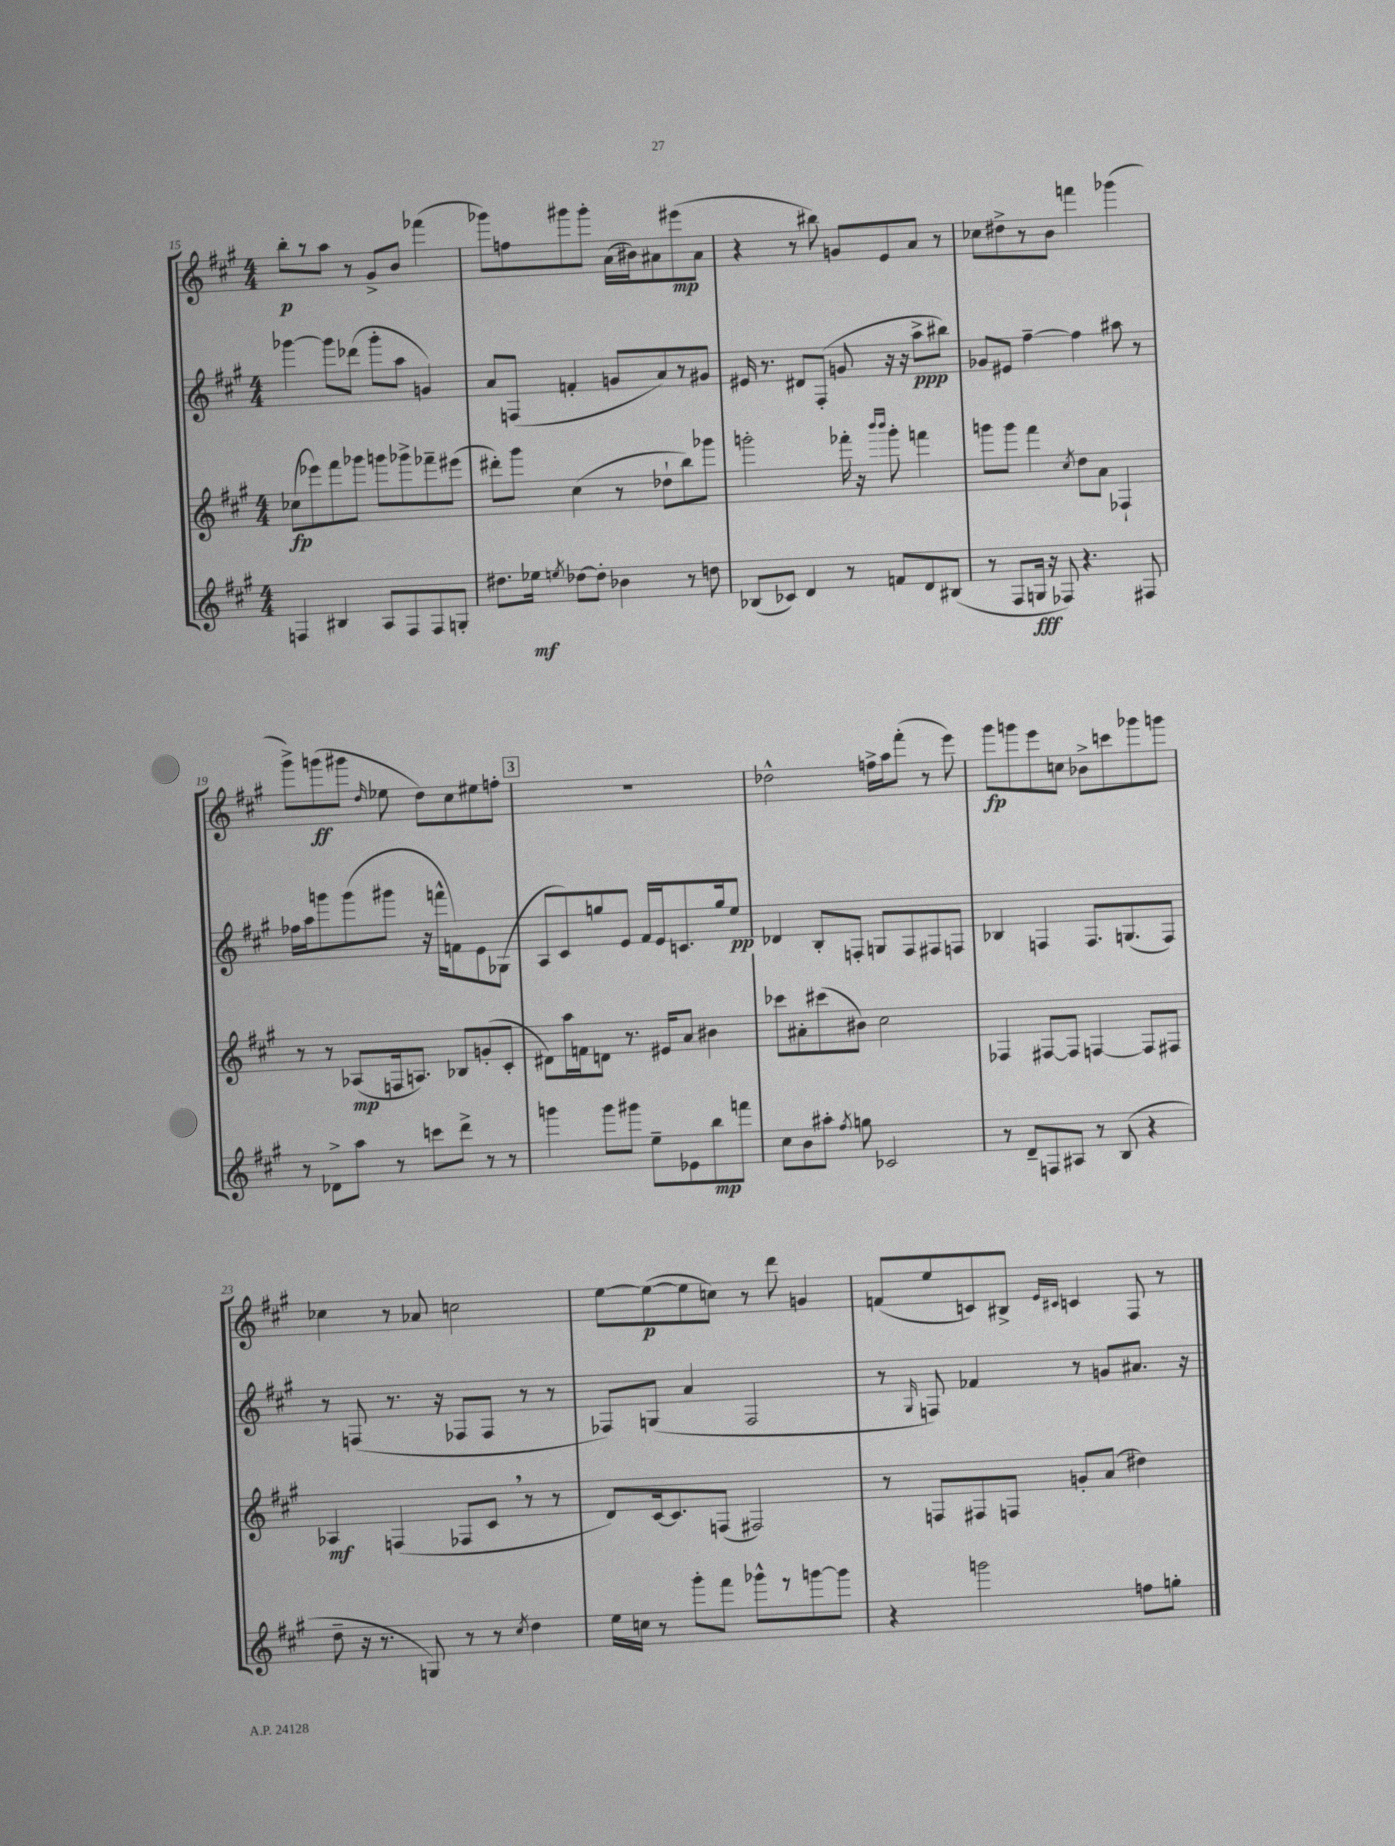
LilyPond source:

<<
\new StaffGroup <<
\new Staff = "s0" {
    \clef treble \key a \major \numericTimeSignature \time 4/4
    \autoBeamOff b''8[-.\p r8 a''8] r8 gis'8[-> b'8] fes'''4( |
    ges'''8[) f''8 gis'''8 gis'''8]-. a'16[( bis'16) ais'8 eis'''8\mp( ais'8] |
    r4 r8 bis''8) g'8[ e'8 a'8] r8 |
    ces''8[ dis''8-> r8 b'8] f'''4 ges'''4( |
    gis'''8[->) g'''8\ff( gis'''8] \grace { d''16 } ees''8 d''8[) cis''8 eis''8 f''8]-. |
    \mark \markup { \box "3" } R1 |
    des''2-^ f''16[-> a''16 fis'''8]-.( r8 e'''8) |
    gis'''8[\fp g'''8 e'''8 c''8] bes'8[-> c'''8 ges'''8 g'''8] |
    ces''4 r8 aes'8 c''2 |
    e''8[~ e''8~\p( e''8 c''8]) r8 d'''8 g'4 |
    f'8[( e''8 c'8) bis8]-> \grace { e'16[ cis'16] } c'4 fis8 r8 \bar "|." |
}
\new Staff = "s1" {
    \clef treble \key a \major \numericTimeSignature \time 4/4
    \autoBeamOff ges'''4~ ges'''8[ des'''8]( ges'''8[-. a''8] g'4) |
    a'8[ f8]( f'4-. g'8[ a'8) r8 gis'8] |
    eis'16 r8. dis'8[ fis8]-.( g'8 r16 r16 a''8[->\ppp bis''8]) |
    ges'8[ eis'8] fis''4~-- fis''4 ais''8 r8 |
    fes''16[ a''16 g'''8 g'''8( gis'''8] r16 f'''16[-^ f'8) e'8 ges8]( |
    \mark \markup { \box "3" } a8[ cis'8) g''8 e'8] fis'16[ e'16 c'8. g''16 e''8]\pp |
    des'4 b8[-. f8]-. g8[ f8 fis8 f8] |
    bes4 f4 f8.[ g8.( f8]) |
    r8 f8( r8. r16 fes8[ fes8] r8 r8 |
    fes8[) g8]( a'4 fes2 |
    r8 \grace { gis16 } f8) fes'4 r8 g'8[ ais'8.] r16 \bar "|." |
}
\new Staff = "s2" {
    \clef treble \key a \major \numericTimeSignature \time 4/4
    \autoBeamOff ces''8[\fp( ees'''8) fis'''8 ges'''8] g'''8[ ges'''8-> fes'''8-- eis'''8]( |
    dis'''8[-.) gis'''8] cis''4( r8 des''8[-! b''8) ges'''8] |
    g'''2-. fes'''16-. r16 \grace { b'''16[ b'''16] } g'''8-. f'''4 |
    g'''8[ g'''8] fis'''4 \acciaccatura { cis''8 } d''8[ a'8] fes4-! |
    r8 r8 aes8[\mp( f16 a8.]) bes8[ g'8-.( cis'8]-. |
    \mark \markup { \box "3" } dis'8[) a''16 f'16 d'8] r8. eis'16[ a'8] bis'4 |
    ces'''8[ ais'8-. cis'''8( bis'8]) cis''2 |
    fes4 fis8[~ fis8] f4~ f8[ fis8] |
    aes4\mf f4( fes8[ cis'8] \breathe r8 r8 |
    d'8[) cis'16~ cis'8. f8]( fis2) |
    r8 f8[ fis8 f8] g'8[-. a'8]( dis''4) \bar "|." |
}
\new Staff = "s3" {
    \clef treble \key a \major \numericTimeSignature \time 4/4
    \autoBeamOff f4 bis4 a8[ f8 f8 g8]-. |
    dis''8.[ ees''16]\mf \acciaccatura { e''8 } des''8[~ des''8]-. bes'4 r8 d''8 |
    bes8[( ces'8]) d'4 r8 f'8[ d'8 bis8]( |
    r8 fis8[ g16]\fff r16 fes8) r4. fis8 |
    r8 des'8[-> a''8] r8 c'''8[ d'''8]-> r8 r8 |
    \mark \markup { \box "3" } g'''4 g'''8[ gis'''8] e''8[-- ees'8 b''8\mp f'''8] |
    cis''8[ b'8 ais''8]-. \acciaccatura { fis''8 } g''8 ces'2 |
    r8 d'8[-- f8 ais8] r8 b8( r4 |
    d''8-- r16 r8. g8) r8 r8 \acciaccatura { cis''8 } d''4 |
    e''16[ c''16] r8 gis'''8[-. fis'''8] ges'''8[-^ r8 g'''8~ g'''8] |
    r4 g'''2 f''8[ g''8]-. \bar "|." |
}
>>
>>
\layout { \context { \Score currentBarNumber = #15 } }
